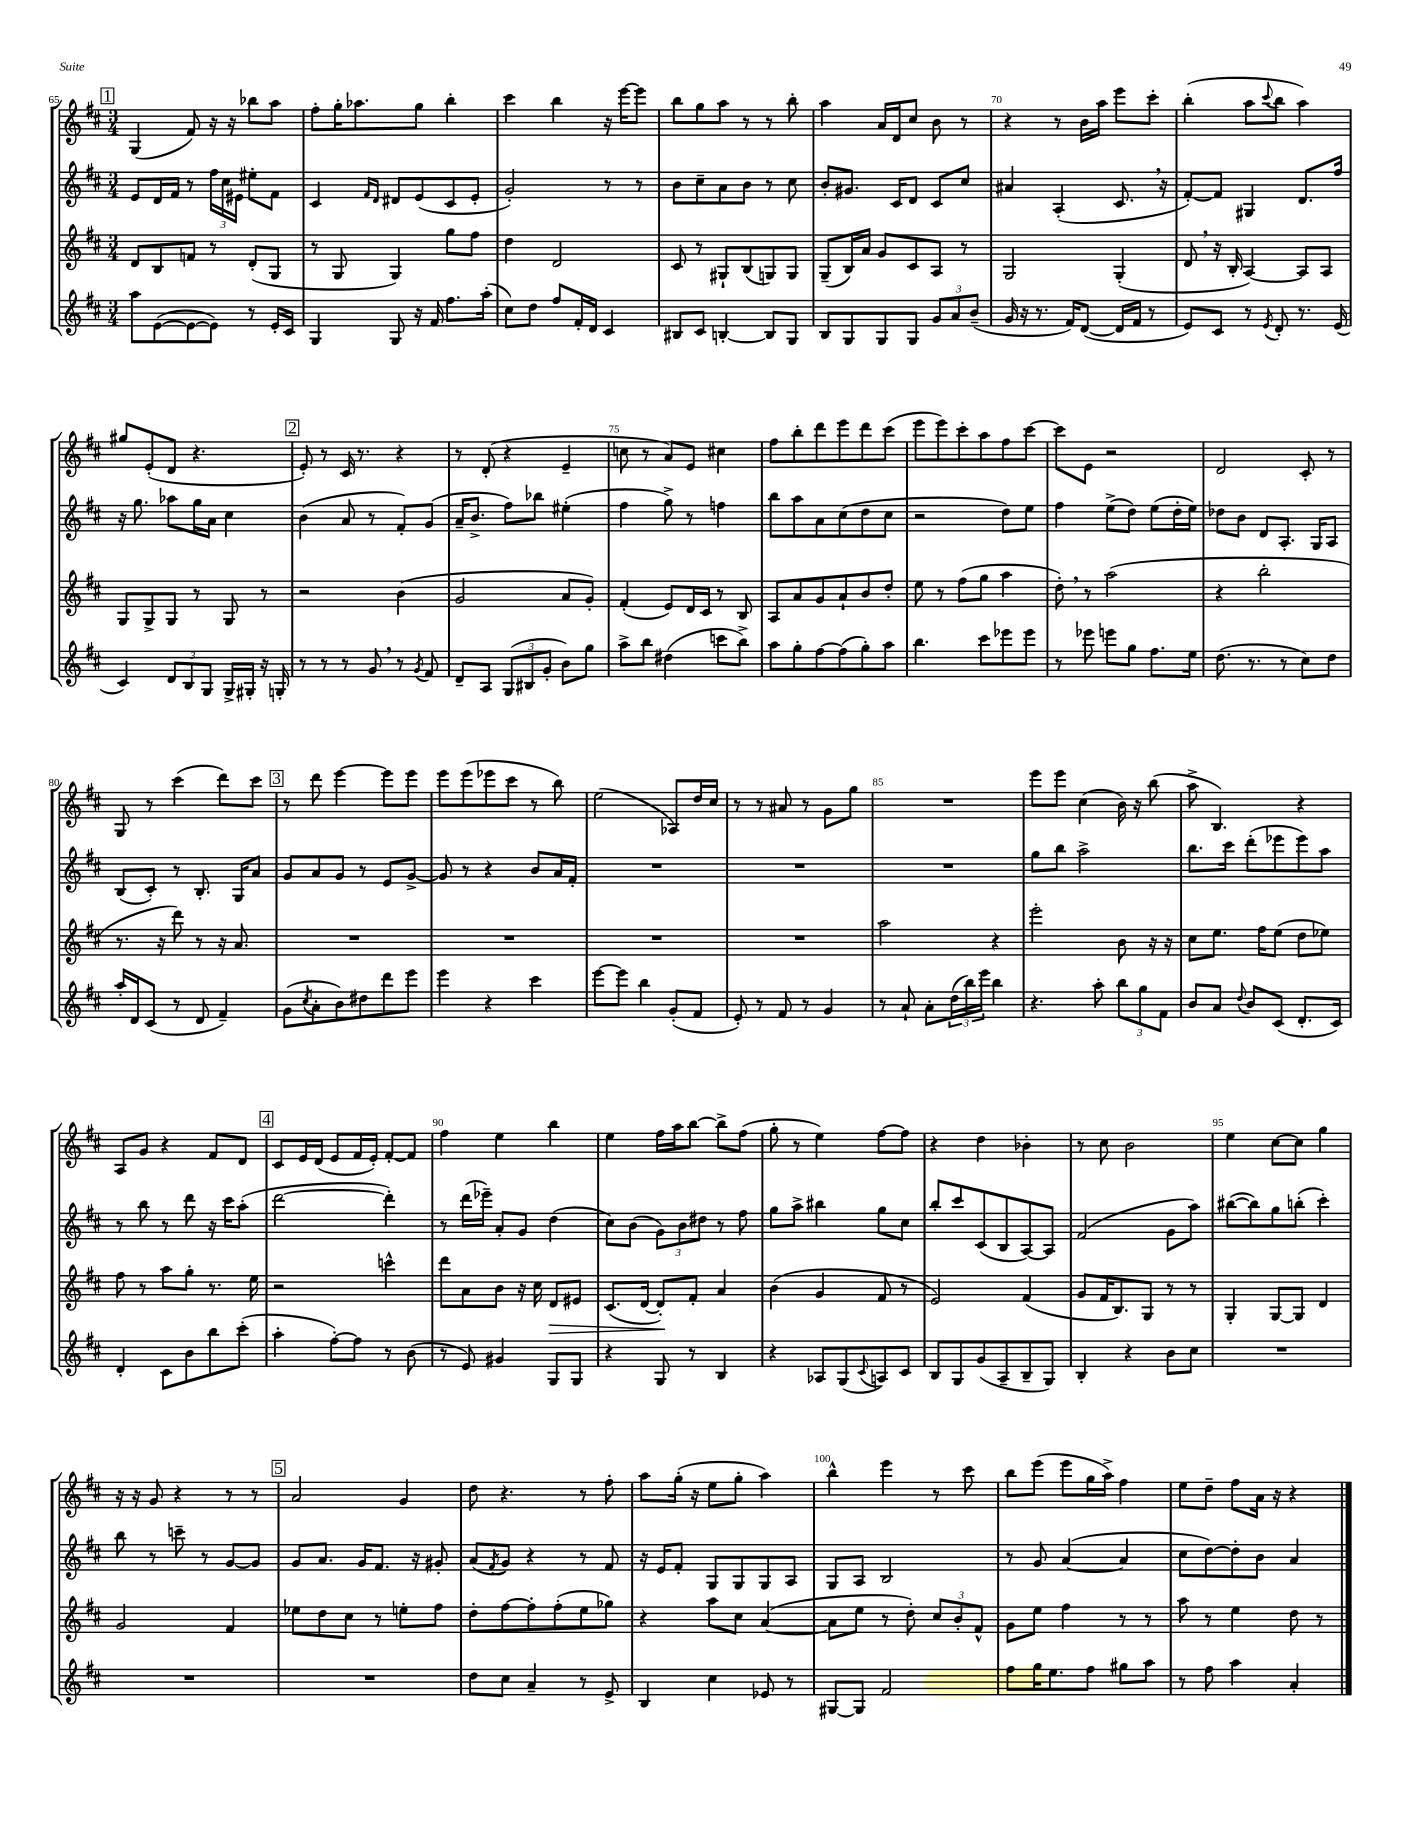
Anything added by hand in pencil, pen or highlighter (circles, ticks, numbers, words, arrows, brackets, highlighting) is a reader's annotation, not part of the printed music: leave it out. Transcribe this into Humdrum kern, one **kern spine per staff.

**kern	**kern	**kern	**kern
*staff4	*staff3	*staff2	*staff1
*clefG2	*clefG2	*clefG2	*clefG2
*k[f#c#]	*k[f#c#]	*k[f#c#]	*k[f#c#]
*M3/4	*M3/4	*M3/4	*M3/4
8aa\L	8d/L	8e/L	(4G/
([8e\	8B/	16d/L	.
.	.	16f#/JJ	.
8e\_	8f/J	8r	8f#/)
8e\]J)	8r	24ff#\LL	16r
.	.	24cc#\	.
.	.	.	16r
.	.	24e#\JJ	.
8r	(8d'/L	8ee#'\L	8bb-\L
16e'/LL	8G/J	8f#\J	8aa\J
16c#/JJ	.	.	.
=	=	=	=
4G/	8r	4c#/	8ff#'\L
.	8G/	.	16gg'\K
.	.	.	8.aa-\
.	.	16qqf#/LL	.
.	.	16qqd/JJ	.
8G/	4G/)	8d#/L	.
16r	.	(8e/	8gg\J
16f#/	.	.	.
8.ff#\L	8gg\L	8c#/	4bb'\
.	8ff#\J	8e'/J	.
(16aa'\Jk	.	.	.
=	=	=	=
8cc#\L)	4dd\	2g'/)	4ccc#\
8dd\J	.	.	.
8ff#/L	2d/	.	4bb\
16f#'/L	.	.	.
16d/JJ	.	.	.
4c#/	.	8r	16r
.	.	.	[16eee\LK
.	.	8r	8eee\]J
=	=	=	=
8B#/L	8c#/	8b\L	8bb\L
8c#/J	8r	8cc#~\	8gg\
[4B'/	8G#`/L	8a\	8aa\J
.	(8B/	8b\J	8r
8B/]L	8G/)	8r	8r
8G/J	8G/J	8cc#\	8bb'\
=	=	=	=
8B/L	(8G~/L	8b'/L	4aa\
8G/	16B/L)	8.g#/J	.
.	16a/JJ	.	.
8G/	8g/L	.	16a/LL
.	.	16c#/LK	16d/J
8G/J	8c#/	8d/J	8cc#/J
12g/L	8A/J	8c#/L	8b\
12a/	.	.	.
.	8r	8cc#/J	8r
(12b~/J	.	.	.
=	=	=	=
16g/	2G/	4a#/	4r
16r	.	.	.
8.r	.	.	.
.	.	(4A'/	8r
16f#/LK)	.	.	.
([8d/J	.	.	16b\LL
.	.	.	16aa\JJ
16d/]LL	(4G'/	8.c#/	8eee\L
16f#/JJ	.	.	.
8r	.	.	8ccc#'\J
.	.	16r	.
=	=	=	=
8e/L)	8d/	[8f#'/L)	(4bb'\
8c#/J	16r	8f#/]J	.
.	16B'/	.	.
8r	[4A/)	4G#/	8aa\L
8qe/	.	.	8qqccc#/
8d'/	.	.	8bb\J
8.r	8A/]L	8.d/L	4aa\)
.	8A/J	.	.
(16e/	.	16ff#/Jk	.
=	=	=	=
4c#/)	8G/L	16r	8gg#/L
.	.	8.gg\	.
.	8G^/	.	(8e'/
12d/L	8G/J	8aa-\L	8d/J
12B/	.	.	.
.	8r	16gg\L	4.r
12G/J	.	.	.
.	.	16a\JJ	.
16G^/LL	8G/	4cc#\	.
16G#'/JJ	.	.	.
16r	8r	.	.
16G'/	.	.	.
=	=	=	=
8r	2r	(4b\	8e'/)
8r	.	.	8r
8r	.	8a/	16c#/
.	.	.	8.r
8g/	.	8r	.
8r	(4b\	8f#'/L)	4r
8qg/	.	.	.
8f#/	.	(8g/J	.
=	=	=	=
8d~/L	2g/	16a~/LK	8r
.	.	8.b^/J	.
8A/J	.	.	(8d'/
(12G/L	.	8ff#\L)	4r
12B#/	.	.	.
.	.	8bb-\J	.
12g'/J	.	.	.
8b\L)	8a/L	(4ee#'\	4e~/
8gg\J	8g'/J)	.	.
=	=	=	=
8aa^\L	(4f#'/	4ff#\	8cc\
8bb\J	.	.	8r
(4dd#\	8e/L)	8gg^\)	8a/L)
.	16d/L	8r	8e/J
.	16c#/JJ	.	.
8ccc\L	8r	4ff\	4cc#\
8bb^\J)	8B/	.	.
=	=	=	=
8aa\L	8A/L	8bb\L	8ff#\L
8gg'\	8a/	8aa\	8bb'\
[8ff#\	8g/	8a\	8ddd\
(8ff#\]	8a`/	(8cc#\	8eee\
8gg'\)	8b/	8dd\	8ddd\
8aa\J	8dd'/J	8cc#\J	(8ccc#\J
=	=	=	=
4.bb\	8ee\	2r	8eee\L
.	8r	.	8eee\)
.	(8ff#\L	.	8ccc#'\
8ccc#\L	8gg\J	.	8aa\
8eee-\	4aa\	8dd\L)	8ff#\
8eee-\J	.	8ee\J	[8ccc#\J
=	=	=	=
8r	8dd'\)	4ff#\	8ccc#\]L
8eee-\	8r	.	8e\J
8eee\L	(2aa\	(8ee^\L	2r
8gg\J	.	8dd\J)	.
8.ff#\L	.	(8ee\L	.
.	.	16dd'\L	.
16ee\Jk	.	16ee\JJ)	.
=	=	=	=
(8.dd\	4r	8dd-\L	2d/
.	.	8b\J	.
8.r	.	.	.
.	2bb'\	8d/L	.
8r	.	8.A'/J	.
8cc#\L)	.	.	8c#'/
.	.	16G/LK	.
8dd\J	.	8A/J	8r
=	=	=	=
16aa'/LL	8.r	(8B/L	8G/
16d/J	.	.	.
(8c#/J	.	8c#'/J)	8r
.	16r	.	.
8r	8ddd\)	8r	(4ccc#\
8d/	8r	8.B'/	.
4f#~/)	16r	.	8ddd\L)
.	8.a/	16G/LK	.
.	.	8a/J	8ccc#\J
=	=	=	=
(8g\L	2.r	8g/L	8r
8qcc#/	.	.	.
8a'\	.	8a/	8ddd\
8b\)	.	8g/J	[4eee\
8dd#\	.	8r	.
8ddd\	.	8e/L	8eee\]L
8eee\J	.	[8g^/J	8eee\J
=	=	=	=
4eee\	2.r	8g/]	8eee\L
.	.	8r	(8eee\
4r	.	4r	8eee-\
.	.	.	8ccc#\J
4ccc#\	.	8b/L	8r
.	.	16a/L	8bb\)
.	.	16f#'/JJ	.
=	=	=	=
[8eee\L	2.r	2.r	(2ee\
8eee\]J	.	.	.
4bb\	.	.	.
(8g'/L	.	.	8A-/L)
8f#/J	.	.	16dd/L
.	.	.	16cc#/JJ
=	=	=	=
8e'/)	2.r	2.r	8r
8r	.	.	8r
8f#/	.	.	8a#/
8r	.	.	8r
4g/	.	.	8g\L
.	.	.	8gg\J
=	=	=	=
8r	2aa\	2.r	2.r
8a`/	.	.	.
8a'\L	.	.	.
(24dd\L	.	.	.
24bb\)	.	.	.
24eee\JJ	.	.	.
4bb\	4r	.	.
=	=	=	=
4.r	2eee'\	8gg\L	8eee\L
.	.	8bb\J	8eee\J
.	.	2aa^\	(4cc#\
8aa'\	.	.	.
12bb\L	8b\	.	16b\)
.	.	.	16r
12gg\	.	.	.
.	16r	.	(8bb\
12f#\J	.	.	.
.	16r	.	.
=	=	=	=
8b/L	8cc#\L	8.bb\L	8aa^\
8a/J	8.ee\J	.	4.B/)
.	.	16ccc#\Jk	.
8qqdd/	.	.	.
8b/L	.	(8ddd'\L	.
.	16ff#\LK	.	.
(8c#/J	(8ee\J	8eee-\	.
8.d'/L	8dd\L	8eee-\)	4r
.	8ee-\J)	8aa\J	.
16c#/Jk)	.	.	.
=	=	=	=
4d'/	8ff#\	8r	8A/L
.	8r	8bb\	8g/J
8c#\L	8aa\L	8r	4r
8b\	8gg'\J	8ddd\	.
8bb\	8.r	16r	8f#/L
.	.	16ccc#\LK	.
(8ccc#'\J	.	(8aa'\J	8d/J
.	16ee\	.	.
=	=	=	=
4aa'\	2r	[2ddd\	8c#/L
.	.	.	16e/L
.	.	.	(16d/JJ
[8ff#'\L)	.	.	8e/L
8ff#\]J	.	.	16f#/L
.	.	.	16e'/JJ)
8r	4ccc^^\	4ddd'\])	[8f#'/L
(8b\	.	.	8f#/]J
=	=	=	=
8r	8ddd\L	8r	4ff#\
8e/)	8a\	(16ddd\LL	.
.	.	16eee-~\JJ)	.
4g#/	8b\J	8a'/L	4ee\
.	16r	8g/J	.
.	16cc#\	.	.
8G/L	8d/L	(4dd\	4bb\
8G/J	8e#/J	.	.
=	=	=	=
4r	(8.c#/L	8cc#\L)	4ee\
.	.	(8b\J	.
.	[16d/Jk	.	.
8G/	8d'/]L)	12g\L)	16ff#\LL
.	.	.	16aa\J
.	.	12b\	.
8r	8f#'/J	.	[8bb\J
.	.	12dd#\J	.
4B/	4a/	8r	8bb^\]L
.	.	8ff#\	(8ff#\J
=	=	=	=
4r	(4b\	8gg\L	8gg'\
.	.	8aa^\J	8r
8A-/L	4g/	4bb#\	4ee\)
(8G/	.	.	.
8qqc#/	.	.	.
8A/)	8f#/	8gg\L	[8ff#\L
8c#/J	8r	8cc#\J	8ff#\]J
=	=	=	=
8B/L	2e/)	8bb'/L	4r
8G/	.	8ccc#/	.
(8g/	.	(8c#/	4dd\
8A~/	.	8B/	.
8B~/	(4f#/	[8A/)	4b-'\
8G/J)	.	8A/]J	.
=	=	=	=
4B'/	8g/L	(2f#/	8r
.	16f#/K	.	8cc#\
.	8.B/)	.	.
4r	.	.	2b\
.	8G/J	.	.
8b\L	8r	8g\L	.
8cc#\J	8r	8aa\J)	.
=	=	=	=
2.r	4G'/	([8bb#\L	4ee\
.	.	8bb#\])	.
.	[8G/L	8gg\	[8cc#\L
.	8G/]J	(8bb'\J	8cc#\]J
.	4d/	4ccc#'\)	4gg\
=	=	=	=
2.r	2g/	8bb\	16r
.	.	.	16r
.	.	8r	8g/
.	.	8ccc~\	4r
.	.	8r	.
.	4f#/	[8g/L	8r
.	.	8g/]J	8r
=	=	=	=
2.r	8ee-\L	8g/L	2a/
.	8dd\	8.a/J	.
.	8cc#\J	.	.
.	.	16g/LK	.
.	8r	8.f#/J	.
.	8ee'\L	.	4g/
.	.	16r	.
.	8ff#\J	8g#'/	.
=	=	=	=
8dd\L	8dd'\L	(8a/L	8dd\
.	.	8qf#/	.
8cc#\J	[8ff#\	8g/J)	4.r
4a~/	8ff#'\]	4r	.
.	(8ff#'\	.	.
8r	8ee\	8r	8r
8e^/	8gg-\J)	8f#/	8ff#'\
=	=	=	=
4B/	4r	16r	8aa\L
.	.	16e/LK	.
.	.	8f#'/J	(16gg'\Jk
.	.	.	16r
4cc#\	8aa\L	8G/L	8ee\L
.	8cc#\J	8G/	8gg'\J
8e-/	([4a/	8G/	4aa\)
8r	.	8A/J	.
=	=	=	=
[8G#/L	8a\]L	8G/L	4bb^^\
8G#/]J	8ee\J	8A/J	.
2f#/	8r	2B/	4eee\
.	8dd'\)	.	.
.	12cc#/L	.	8r
.	12b'/	.	.
.	.	.	8ccc#\
.	12f#^^/J	.	.
=	=	=	=
8ff#\L	8g\L	8r	8bb\L
16gg\K	8ee\J	8g/	(8eee\J
8.ee\	.	.	.
.	4ff#\	([4a/	8eee\L
8ff#\J	.	.	16gg\L
.	.	.	16aa^\JJ)
8gg#\L	8r	4a/]	4ff#\
8aa\J	8r	.	.
=	=	=	=
8r	8aa\	8cc#\L	8ee\L
8ff#\	8r	[8dd\)	8dd~\J
4aa\	4ee\	8dd'\]	8ff#\L
.	.	8b\J	16a\Jk
.	.	.	16r
4a'/	8dd\	4a/	4r
.	8r	.	.
==	==	==	==
*-	*-	*-	*-
